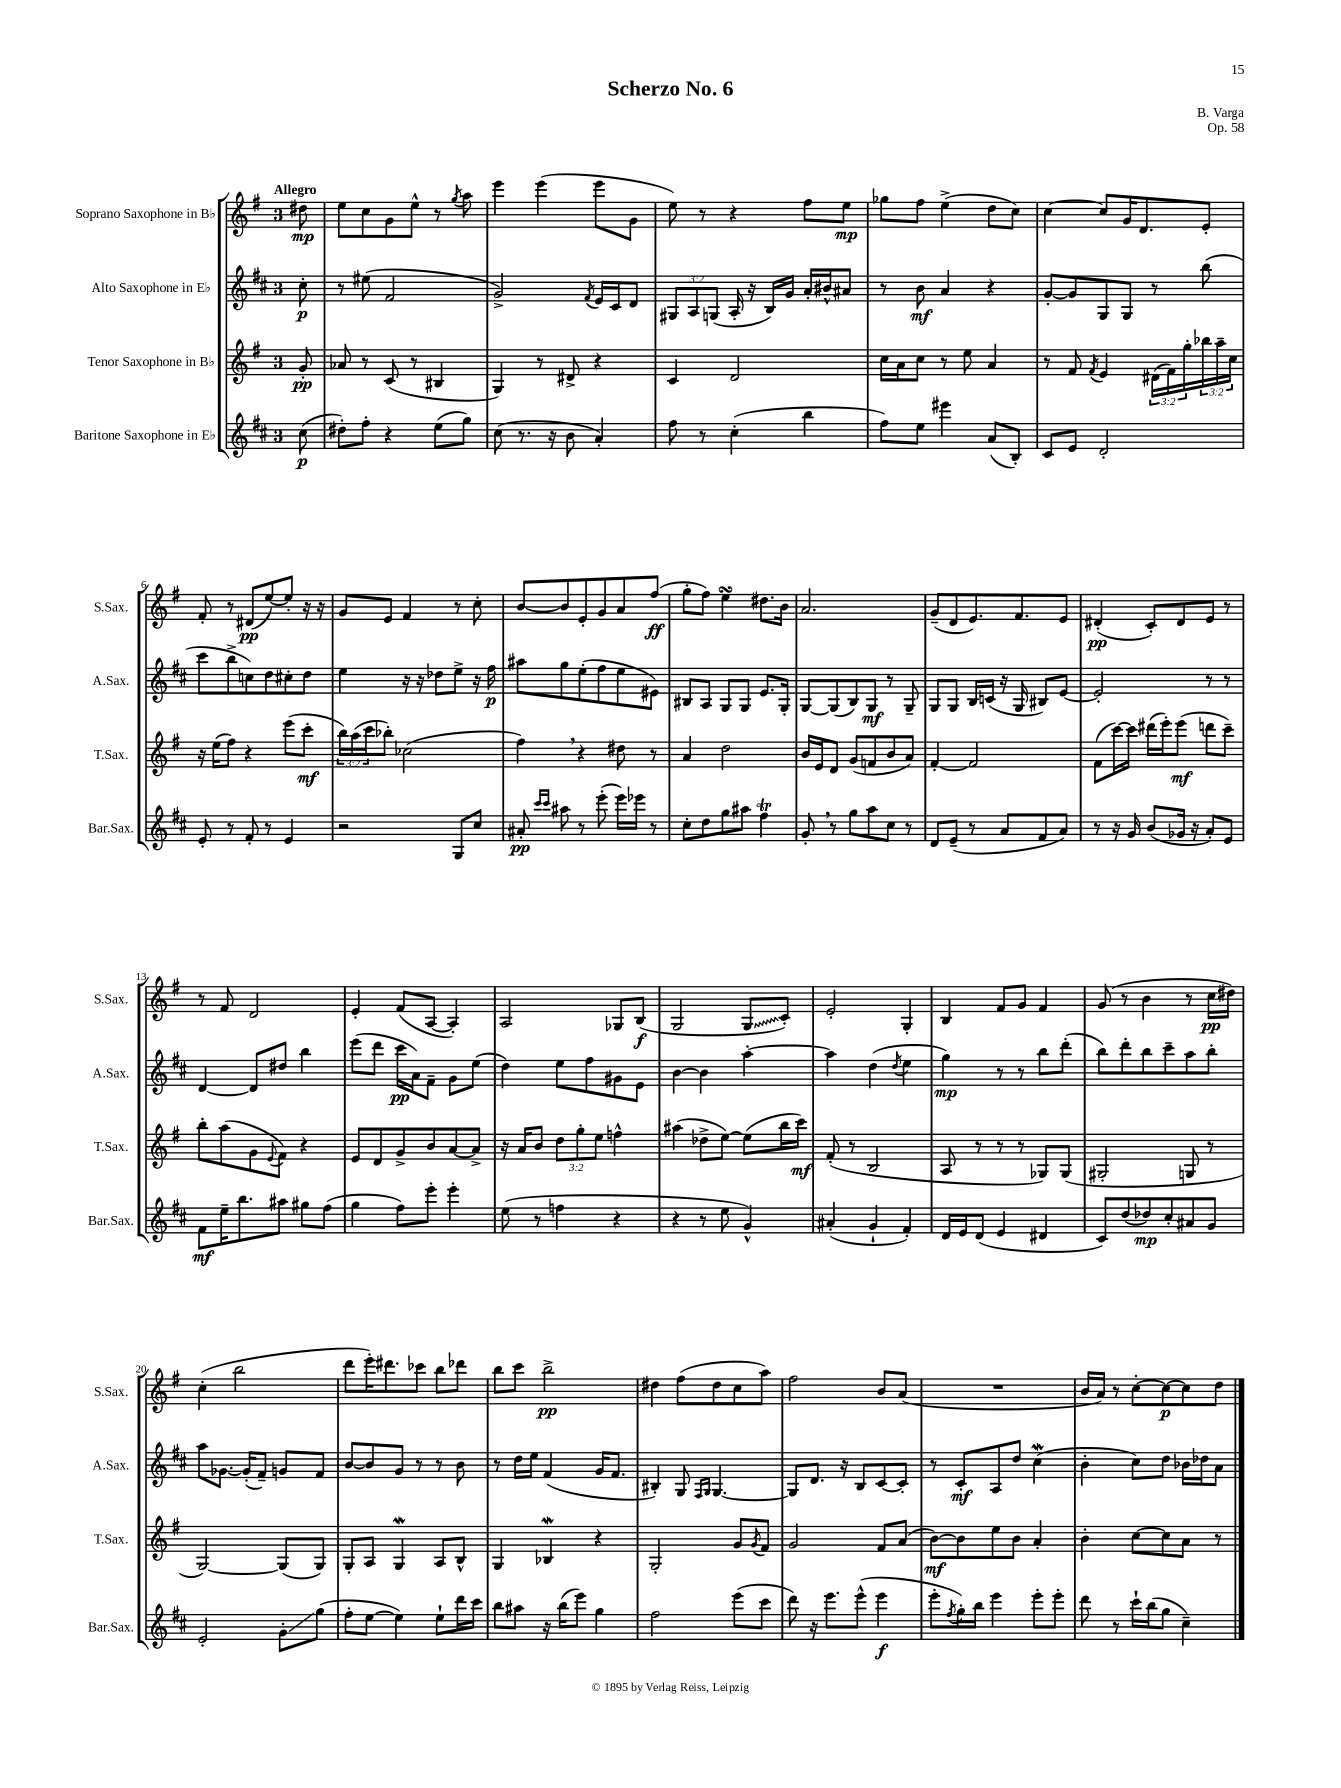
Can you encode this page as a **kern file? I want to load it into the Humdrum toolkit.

**kern	**kern	**kern	**kern
*staff4	*staff3	*staff2	*staff1
*clefG2	*clefG2	*clefG2	*clefG2
*k[f#c#]	*k[f#]	*k[f#c#]	*k[f#]
*M3/4	*M3/4	*M3/4	*M3/4
(8cc#\	8g'/	8cc#'\	8dd#\
=	=	=	=
8dd#'\L)	8a-/	8r	8ee\L
8ff#'\J	8r	(8ee#\	8cc\
4r	(8c/	2f#/	8g\
.	8r	.	8ee^^\J
(8ee\L	4B#/	.	8r
.	.	.	8qgg/
8gg\J)	.	.	8aa\
=	=	=	=
(8cc#\	4G/)	2g^/)	4eee\
8.r	.	.	.
.	8r	.	(4eee\
16r	.	.	.
8b\	8d#^/	.	.
.	.	8qf#/	.
4a'/)	4r	16e/LL	8eee\L
.	.	16c#/J	.
.	.	8d/J	8g\J
=	=	=	=
8ff#\	4c/	12G#/L	8ee\)
.	.	12A/	.
8r	.	.	8r
.	.	(12G/J	.
(4cc#'\	2d/	16A'/	4r
.	.	16r	.
.	.	16B/LL)	.
.	.	16g/JJ	.
4bb\	.	16a'/LL	8ff#\L
.	.	16b#^^/J	.
.	.	8a#/J	8ee\J
=	=	=	=
8ff#\L)	16cc\LL	8r	8gg-\L
.	16a\J	.	.
8ee\J	8cc\J	8b\	8ff#\J
4eee#\	8r	4a/	(4ee^\
.	8ee\	.	.
(8a/L	4a/	4r	8dd\L
8B'/J)	.	.	8cc\J)
=	=	=	=
8c#/L	8r	[8g'/L	[4cc\
8e/J	8f#/	8g/]	.
.	8qf#/	.	.
2d'/	4e/	8G/	8cc/]L
.	.	8G/J	16g/K
.	.	.	8.d/
.	(24d#\LL	8r	.
.	24f#\)	.	.
.	24gg'\	.	.
.	24bb-\	(8bb\	8e'/J
.	24aa~\	.	.
.	24cc\JJ	.	.
=	=	=	=
8e'/	16r	8ccc#\L	8f#'/
.	(16ee\LK	.	.
8r	8ff#\J)	8bb^\	8r
8f#'/	4r	8cc\)	(8d#/L
8r	.	8dd\	[8ee/)
4e/	(8eee\L	8cc#'\	8ee'/]J
.	8ccc'\J	8dd\J	16r
.	.	.	16r
=	=	=	=
2r	24bb\LL)	4ee\	8g/L
.	(24aa\	.	.
.	24ccc\J	.	.
.	8bb-'\J)	.	8e/J
.	(2cc-\	16r	4f#/
.	.	16r	.
.	.	8dd-\L	.
8G/L	.	8ee^\J	8r
8cc#/J	.	16r	8cc'\
.	.	16ff#\	.
=	=	=	=
8a#'/	4ff#\)	8aa#\L	[8b/L
16qqccc#/LL	.	.	.
16qqccc#/JJ	.	.	.
8aa#\	.	8gg\	8b/]
8r	4r	(8ee'\	8e'/
(8eee'\	.	8ff#\	8g/
16eee\LL)	8dd#\	8ee\	8a/
16eee-\JJ	.	.	.
8r	8r	8e#\J)	(8ff#/J
=	=	=	=
8cc#'\L	4a/	8B#/L	8gg'\L
8dd\	.	8A/J	8ff#\J)
8gg\	2dd\	8G/L	4ee\
8aa#\J	.	8G/J	.
4ff#\	.	8.e/L	8.dd#\L
.	.	16G'/Jk	16b\Jk
=	=	=	=
8g'/	16b/LL	[8G/L	2.a/
.	16e/J	.	.
8r	8d/J	(8G/]	.
8gg\L	(8g/L	8B/)	.
8aa\	8f/	8G/J	.
8cc#\J	8b/	8r	.
8r	8a/J)	8G~/	.
=	=	=	=
8d/L	[4f#'/	8G/L	(8g~/L
(8e~/J	.	8G/J	8d/
8r	2f#/]	16B/LL	8.e/)
.	.	(16c/JJ	.
8a/L	.	16r	.
.	.	16G/	8.f#/
8f#/	.	8B#/L)	.
8a/J)	.	[8e/J	8e/J
=	=	=	=
8r	(8f#\L	2e'/]	(4d#'/
16r	[16ccc\L)	.	.
16g/	16ccc\]JJ	.	.
(8b/L	(16ddd#\LL	.	8c'/L)
.	16eee'\J)	.	.
16g-/Jk	(8eee\J	.	8d#/
16r	.	.	.
8a'/L)	8ddd\L	8r	8e/J
8e/J	8ccc~\J)	8r	8r
=	=	=	=
8f#\L	8bb'\L	[4d/	8r
16ee~\K	(8aa\	.	8f#/
8.bb\	.	.	.
.	8g\	8d/]L	2d/
.	8qqe/	.	.
8aa#\J	8f#\J)	8dd#/J	.
8gg#\L	4r	4bb\	.
(8ff#\J	.	.	.
=	=	=	=
4gg\	8e/L	(8eee\L	4e'/
.	8d/	8ddd\J	.
8ff#\L)	8g^/	16ccc#\LL	(8f#/L
.	.	16a\J)	.
8eee'\J	8b/	8f#~\J	[8A/J
4eee'\	[8a/	8g\L	4A'/])
.	8a^/]J	(8ee\J	.
=	=	=	=
(8ee\	16r	4dd\)	2A/
.	16a/LK	.	.
8r	8b/J	.	.
4ff\	12dd\L	8ee\L	.
.	12gg'\	.	.
.	.	8ff#\	.
.	12ee\J	.	.
4r	4ff^^\	8g#\	8G-/L
.	.	8e\J	(8B/J
=	=	=	=
4r	(4aa#\	[4b\	2G/
8r	8dd-^\L	4b\]	.
8ee\	[8ee\J)	.	.
4g^^/)	(8ee\]L	[4aa'\	8G/L
.	16bb\L	.	8c'/J)
.	16ccc\JJ)	.	.
=	=	=	=
(4a#'/	(8f#'/	4aa\]	2e'/
.	8r	.	.
4g`/	2B/	(4dd\	.
.	.	8qdd/	.
4f#'/)	.	4ee\	4G'/
=	=	=	=
16d/LL	8A/	4gg\)	4B/
16e/J	.	.	.
(8d/J	8r	.	.
4e/	8r	8r	8f#/L
.	8r	8r	8g/J
4d#/	8G-/L)	8bb\L	4f#/
.	(8G-/J	(8ddd'\J	.
=	=	=	=
8c#/L)	2G#'/	8bb\L)	(8g/
(8dd/	.	8ddd'\	8r
8dd-/)	.	8bb\	4b\
8cc#'/	.	8ccc#~\	.
8a#/	8G/	8aa\	8r
8g/J	8r	8bb'\J	16cc\LL
.	.	.	16dd#\JJ)
=	=	=	=
2e'/	[2G/)	8aa\L	(4cc'\
.	.	[8.g-\J	.
.	.	.	2bb\
.	.	(16g-'/]LK	.
.	.	8f#~/J)	.
8g'\L	(8G/]L	8g/L	.
(8gg\J	8G/J)	8f#/J	.
=	=	=	=
8ff#'\L	8G'/L	[8b/L	8ddd\L
[8ee\J	8A/J	8b/]	16eee'\K)
.	.	.	8.ddd#\
4ee\])	4G/	8g/J	.
.	.	8r	8ccc-\J
8ee`\L	8A/L	8r	8bb\L
16ddd\L	8B^^/J	8b\	8ddd-\J
16ccc#\JJ	.	.	.
=	=	=	=
8bb\L	4G/	8r	8bb\L
8aa#\J	.	16dd\LL	8ccc\J
.	.	16ee\JJ	.
16r	4B-/	(4f#/	2bb^\
(16bb\LK	.	.	.
8eee\J)	.	.	.
4gg\	4r	16g/LK	.
.	.	8.f#/J	.
=	=	=	=
2ff#\	2G'/	4B#'/)	4dd#\
.	.	8G/	(8ff#\L
.	.	16qqF#/LL	.
.	.	16qqG/JJ	.
.	.	[4.G/	8dd#\
(8eee\L	8g/L	.	8cc\
.	8qg/	.	.
8ccc#\J	8f#/J	.	8aa\J)
=	=	=	=
8ddd\)	2g/	8G/]L	2ff#\
16r	.	8.d/J	.
8.eee\L	.	.	.
.	.	16r	.
(8eee^^\J	.	8B/L	.
4eee\	8f#/L	[8c#/	8b/L
.	(8a/J	8c#'/]J	(8a/J
=	=	=	=
8eee'\L	[8b\L)	8r	2.r
8qff#/	.	.	.
16gg'\L)	8b\]	8c#'/L	.
16bb\JJ	.	.	.
4eee\	8ee\	8A/	.
.	8b\J	8dd/J	.
8eee'\L	4a'/	(4cc#\	.
8eee'\J	.	.	.
=	=	=	=
8ddd\	4b'\	4b'\	16b/LL
.	.	.	16a/JJ)
8r	.	.	8r
16ccc#`\LL	[8cc\L	8cc#\L)	[8cc'\L
(16bb\J	.	.	.
8gg\J	8cc\]	8dd\J	8cc\_
4cc#~\)	8a\J	16b-\LL	8cc\]
.	.	16dd-\J	.
.	8r	8a\J	8dd\J
==	==	==	==
*-	*-	*-	*-
